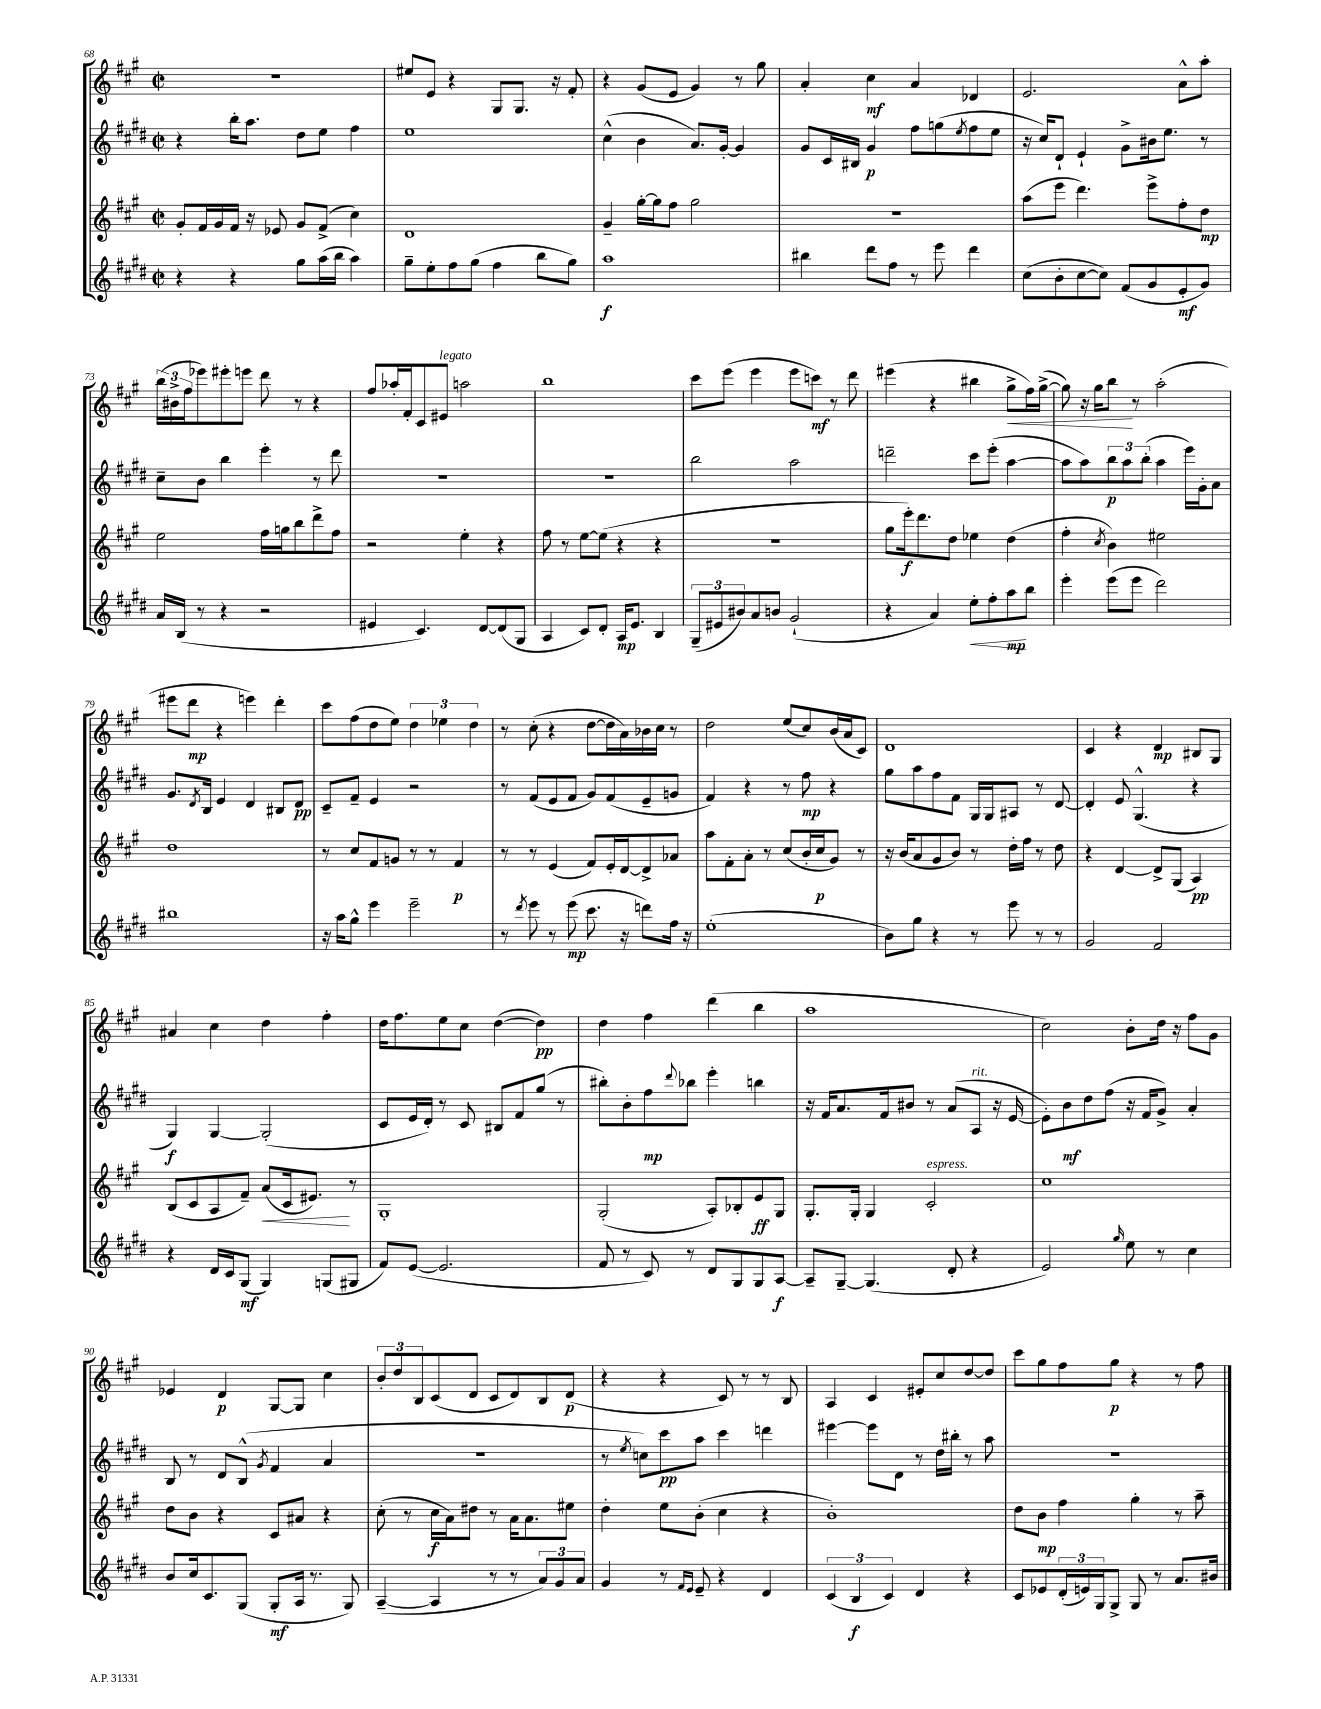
<<
\new StaffGroup <<
\new Staff = "s0" {
    \clef treble \key a \major \defaultTimeSignature \time 2/2
    r1 |
    eis''8 e'8 r4 gis8 gis8. r16 fis'8-. |
    r4 gis'8( e'8 gis'4) r8 gis''8 |
    a'4-. cis''4\mf a'4 des'4 |
    e'2. a'8-^ a''8-. |
    \tuplet 3/2 { b''16( bis'16-> fis''16 } ees'''8) eis'''8-. e'''8 d'''8 r8 r4 |
    fis''8 aes''16-. fis'16-. cis'8 eis'8^\markup { \italic "legato" } a''2 |
    b''1 |
    cis'''8 e'''8( e'''4 e'''8 c'''8\mf) r8 d'''8 |
    eis'''4( r4 bis''4 gis''8->\< fis''16) gis''16~->( |
    gis''8) r16 gis''16 b''8\! r8 a''2-.( |
    eis'''8 d'''8\mp r4 e'''4) d'''4-. |
    cis'''8 fis''8( d''8 e''8) \tuplet 3/2 { d''4 ees''4 d''4 } |
    r8 cis''8-.( r4 d''8~ d''16 a'16) bes'16 cis''16 r8 |
    d''2 e''8( cis''8) b'16( a'16 cis'8) |
    d'1 |
    cis'4 r4 d'4\mp bis8 gis8 |
    ais'4 cis''4 d''4 fis''4-. |
    d''16 fis''8. e''8 cis''8 d''4~( d''4\pp) |
    d''4 fis''4 d'''4( b''4 |
    a''1 |
    cis''2) b'8-. d''16 r16 fis''8 gis'8 |
    ees'4 d'4\p gis8~ gis8 cis''4 |
    \tuplet 3/2 { b'8-. d''8 b8 } cis'8( d'8 cis'8 d'8) b8 d'8\p( |
    r4 r4 cis'8) r8 r8 b8 |
    a4 cis'4 eis'8-. cis''8 d''8~ d''8 |
    cis'''8 gis''8 fis''8 gis''8\p r4 r8 fis''8 \bar "|." |
}
\new Staff = "s1" {
    \clef treble \key e \major \defaultTimeSignature \time 2/2
    r4 b''16-. a''8. dis''8 e''8 fis''4 |
    e''1 |
    cis''4-^( b'4 a'8.) gis'16~-. gis'4 |
    gis'8 cis'16 bis16 gis'4\p fis''8 g''8( \acciaccatura { e''8 } fis''8 e''8 |
    r16 cis''16) dis'8-! e'4-! gis'8-> bis'16 e''8. r8 |
    cis''8-- b'8 b''4 e'''4-. r8 dis'''8 |
    R1 |
    r1 |
    b''2 a''2 |
    d'''2-- cis'''8 e'''8-.( a''4~ |
    a''8 a''8) \tuplet 3/2 { b''8\p a''8 b''8-.( } a''4 e'''16) gis'16-. a'8 |
    gis'8. \acciaccatura { dis'8 } b16 e'4 dis'4 bis8 dis'8\pp |
    cis'8-- fis'8-- e'4 r2 |
    r8 fis'8( e'8 fis'8 gis'8) fis'8( e'8-- g'8 |
    fis'4) r4 r8 fis''8\mp r4 |
    gis''8 a''8 fis''8 fis'8 gis16 gis16 ais8 r8 dis'8~ |
    dis'4-. e'8 gis4.-^( r4 |
    gis4\f) gis4~ gis2-.( |
    cis'8 e'16 dis'16-.) r8 cis'8 bis8 fis'8 gis''8( r8 |
    bis''8-.) b'8-. fis''8\mp \appoggiatura { dis'''8 } bes''8 e'''4-. b''4 |
    r16 fis'16 a'8. fis'16 bis'8 r8 a'8( a8^\markup { \italic "rit." } r16 e'16~ |
    e'8-.) b'8\mf dis''8 fis''8( r16 fis'16 gis'8->) a'4-. |
    b8 r8 dis'8 b8-^( \acciaccatura { gis'8 } fis'4 a'4 |
    r1 |
    r8 \acciaccatura { e''8 } c''8) cis'''8\pp a''8 cis'''4 d'''4 |
    eis'''4~ eis'''8 dis'8 r8 dis''16 bis''16-. r8 a''8 |
    R1 \bar "|." |
}
\new Staff = "s2" {
    \clef treble \key a \major \defaultTimeSignature \time 2/2
    gis'8-. fis'16 gis'16 fis'16 r16 ees'8 gis'8 fis'8->( cis''4) |
    d'1 |
    gis'4-- gis''16~-. gis''16 fis''8 gis''2 |
    R1 |
    a''8( e'''8 d'''4.) e'''8-> fis''8-. d''8\mp |
    e''2 fis''16 g''16 b''8 d'''8-> fis''8 |
    r2 e''4-. r4 |
    fis''8 r8 e''8~ e''8( r4 r4 |
    r1 |
    gis''8 e'''16-.\f) d'''8. d''8 ees''4 d''4( |
    fis''4-. \acciaccatura { cis''8 } b'4) eis''2 |
    d''1 |
    r8 cis''8 fis'8 g'8 r8 r8 fis'4\p |
    r8 r8 e'4( fis'8) e'16-. d'16~ d'8-> aes'8 |
    a''8 fis'8-. a'8-. r8 cis''8( b'16-. cis''16\p gis'8) r8 |
    r16 b'16( a'8 gis'8 b'8) r8 d''16-. fis''16 r8 d''8 |
    r4 d'4~ d'8-> gis8( a4\pp) |
    b8( cis'8 a8 fis'8--) a'8\<( cis'16 eis'8.\!) r8 |
    gis1-. |
    gis2-.( a8-.) bes8-. e'8\ff gis8 |
    gis8.-. gis16-. gis4 cis'2-.^\markup { \italic "espress." } |
    cis''1 |
    d''8 b'8 r4 cis'8 ais'8 r4 |
    cis''8-.( r8 cis''16\f a'16) dis''8 r8 a'16 a'8. eis''8 |
    d''4-. e''8 b'8-.( cis''4 r4 |
    b'1-.) |
    d''8 b'8\mp fis''4 gis''4-. r8 a''8-- \bar "|." |
}
\new Staff = "s3" {
    \clef treble \key e \major \defaultTimeSignature \time 2/2
    r4 r4 gis''8 a''16( b''16 a''4) |
    gis''8-- e''8-. fis''8 gis''8( fis''4 b''8 gis''8) |
    a''1\f |
    bis''4 dis'''8 fis''8 r8 e'''8 dis'''4 |
    cis''8( b'8-. cis''8~ cis''8) fis'8( gis'8 e'8-.\mf gis'8) |
    a'16 b16( r8 r4 r2 |
    eis'4 cis'4.) dis'8~ dis'8( gis8 |
    a4 cis'8) dis'8-. a16\mp e'8. b4 |
    \tuplet 3/2 { gis8--( eis'8 bis'8) } a'8 b'8 gis'2-!( |
    r4 a'4) e''8-.\< fis''8-. a''8\mp\! b''8 |
    e'''4-. e'''8( e'''8 dis'''2) |
    bis''1 |
    r16 a''16 gis''8-^ e'''4 e'''2-- |
    r8 \acciaccatura { dis'''8 } e'''8 r8 e'''8\mp( cis'''8. r16 d'''8) fis''16 r16 |
    e''1-.( |
    b'8) gis''8 r4 r8 e'''8 r8 r8 |
    gis'2 fis'2 |
    r4 dis'16 cis'16 gis8\mf( gis4) g8( gis8 |
    fis'8) e'8~( e'2. |
    fis'8 r8 cis'8) r8 dis'8 gis8 gis8 a8~\f |
    a8-- gis8~-- gis4.( dis'8-. r4 |
    e'2) \grace { gis''16 } e''8 r8 cis''4 |
    b'8 cis''16 cis'8. gis8( gis8-.\mf a16 r8. gis8) |
    a4~--( a4 r8 r8 \tuplet 3/2 { a'8) gis'8 a'8 } |
    gis'4 r8 \grace { fis'16 e'16 } e'8-- r4 dis'4 |
    \tuplet 3/2 { cis'4( b4\f cis'4) } dis'4 r4 |
    cis'8 ees'8 \tuplet 3/2 { dis'16-.( e'16) gis16 } gis8-> gis8 r8 a'8. bis'16 \bar "|." |
}
>>
>>
\layout { \context { \Score currentBarNumber = #68 } }
